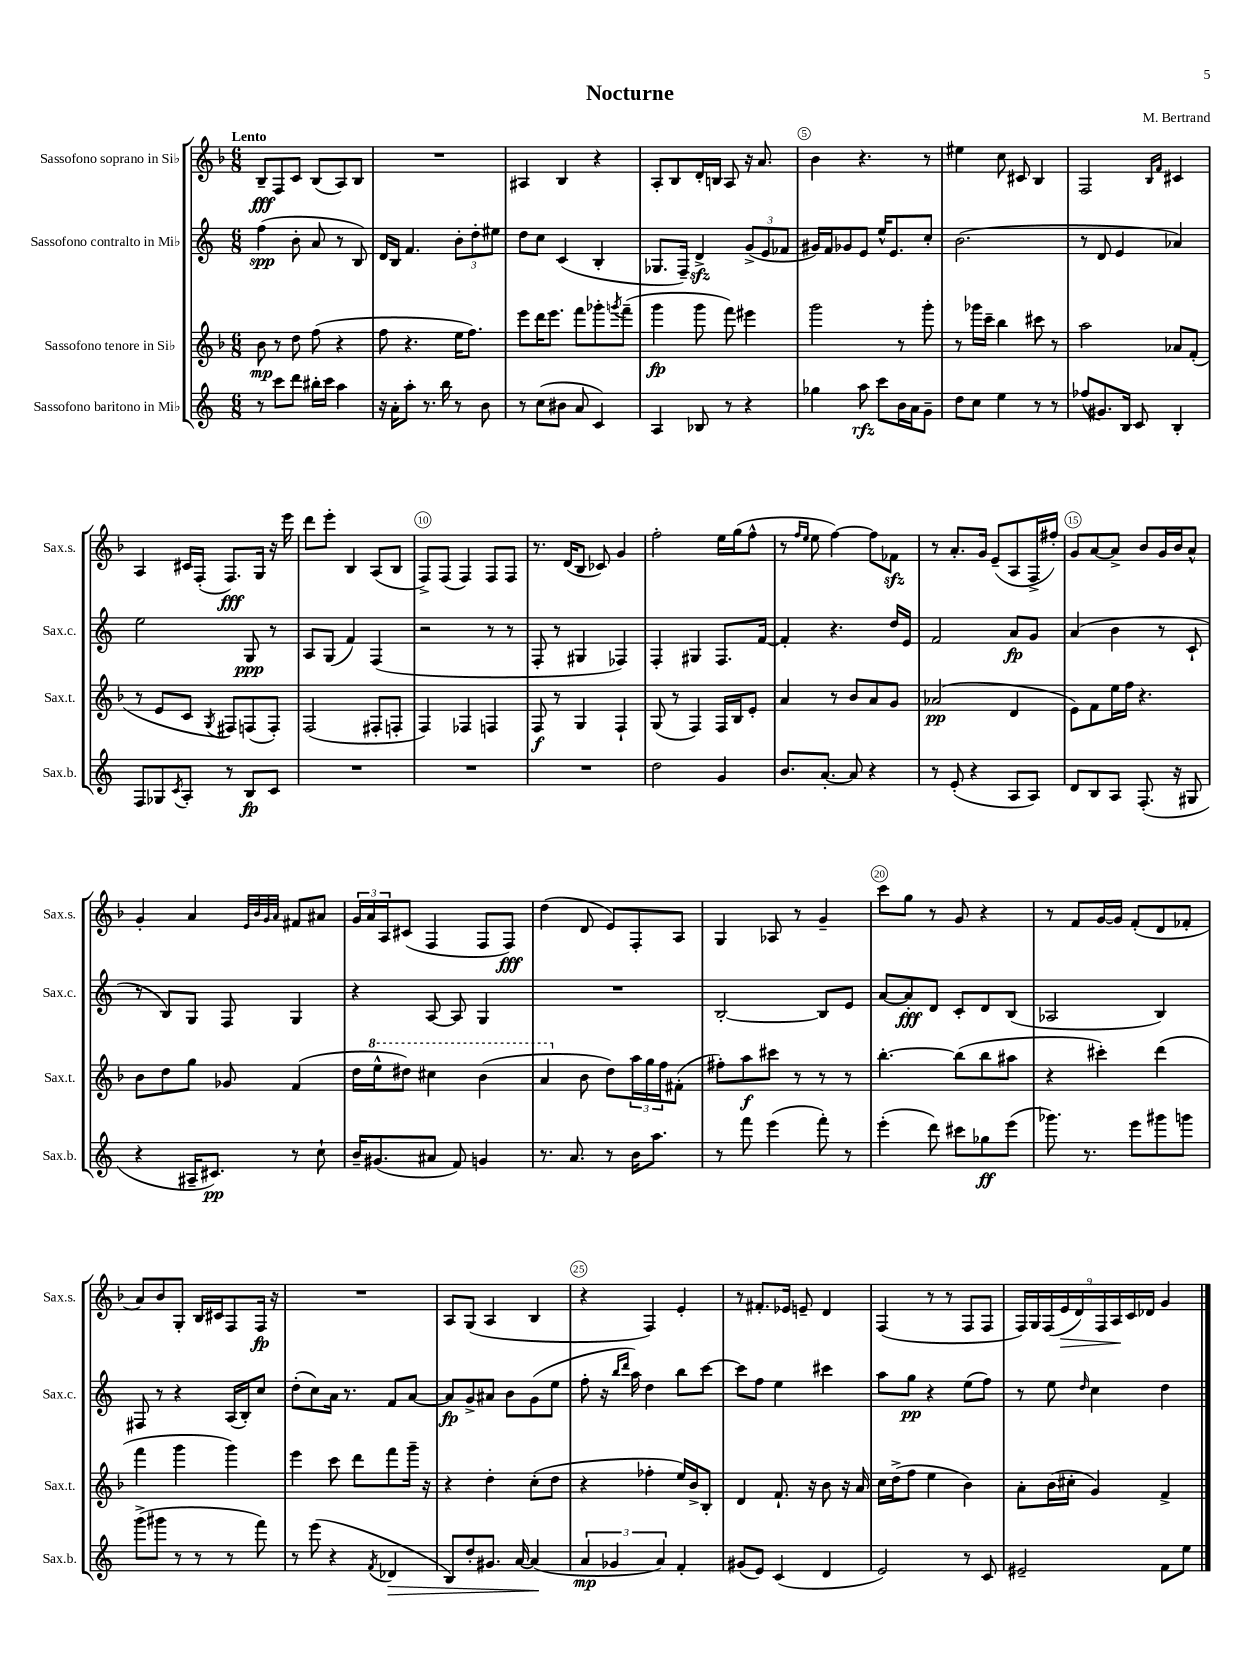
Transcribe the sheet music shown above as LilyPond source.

\header { title = "Nocturne" composer = "M. Bertrand" }
<<
\new StaffGroup <<
\new Staff = "s0" \with { instrumentName = "Sassofono soprano in Sib" shortInstrumentName = "Sax.s." } {
    \clef treble \key f \major \numericTimeSignature \time 6/8 \tempo "Lento"
    bes8--\fff f8 c'8 bes8( a8) bes8 |
    R2. |
    ais4 bes4 r4 |
    a8-. bes8 d'16-. b16 a8 r16 a'8. |
    bes'4 r4. r8 |
    eis''4 c''8 cis'8 bes4 |
    f2 \grace { bes16 f'16 } cis'4 |
    a4 cis'16 f16-.( f8.\fff) g16 r16 e'''16 |
    d'''8 e'''8-. bes4 a8( bes8 |
    f8->) f8( f4) f8 f8 |
    r8. d'16( bes8 ces'8) g'4 |
    f''2-. e''16 g''16( f''8-^ |
    r8 \grace { f''16 e''16 } e''8 f''4~) f''8 fes'8\sfz |
    r8 a'8.-. g'16 e'8--( a8 f16-> fis''16-.) |
    g'8 a'8~ a'8-> bes'8 g'16 bes'16 a'8-^ |
    g'4-. a'4 \grace { e'32 bes'32 g'32 a'32 } fis'8 ais'8 |
    \tuplet 3/2 { g'16 a'16 a16 } cis'8( f4 f8 f8\fff) |
    d''4( d'8 e'8) f8-. a8 |
    g4 aes8 r8 g'4-- |
    c'''8 g''8 r8 g'8 r4 |
    r8 f'8 g'16~ g'16 f'8-.( d'8 fes'8-. |
    a'8) bes'8 g8-. bes16 cis'16 f8 f16\fp r16 |
    R2. |
    a8 g8( a4 bes4 |
    r4 f4) e'4-. |
    r8 fis'8.-. ees'16 e'8-- d'4 |
    f4( r8 r8 f8 f8 |
    \tuplet 9/8 { f16) g16 f16( e'16\> d'16) f16 a16\! c'16 des'16 } g'4 \bar "|." |
}
\new Staff = "s1" \with { instrumentName = "Sassofono contralto in Mib" shortInstrumentName = "Sax.c." } {
    \clef treble \key c \major \numericTimeSignature \time 6/8
    f''4\spp( b'8-. a'8 r8 b8) |
    d'16 b16 f'4. \tuplet 3/2 { b'8-. d''8-. eis''8 } |
    d''8 c''8 c'4( b4-. |
    ges8. f16--) d'4->\sfz \tuplet 3/2 { g'8->( e'8 fes'8 } |
    gis'16) f'16 ges'8 e'8 e''16-^ e'8. c''8-. |
    b'2.( |
    r8 d'8 e'4 aes'4) |
    e''2 g8\ppp r8 |
    a8 g8( f'4) f4( |
    r2 r8 r8 |
    f8-. r8 gis4 fes4) |
    f4-. gis4 f8. f'16~ |
    f'4-. r4. d''16 e'16 |
    f'2 a'8\fp g'8 |
    a'4( b'4 r8 c'8-! |
    r8 b8) g8 f8 g4 |
    r4 a8~ a8 g4 |
    R2. |
    b2~-. b8 e'8 |
    a'8~ a'8-.\fff d'8 c'8-. d'8 b8( |
    aes2 b4) |
    fis8 r8 r4 a16( b16-.) c''8 |
    d''8-.( c''8) a'16 r8. f'8 a'8~ |
    a'8\fp g'8-> ais'8 b'8 g'8( e''8 |
    f''8-. r16 \grace { b''16 d'''16 } a''16) d''4 b''8 c'''8~ |
    c'''8 f''8 e''4 cis'''4 |
    a''8 g''8\pp r4 e''8( f''8) |
    r8 e''8 \grace { d''16 } c''4 d''4 \bar "|." |
}
\new Staff = "s2" \with { instrumentName = "Sassofono tenore in Sib" shortInstrumentName = "Sax.t." } {
    \clef treble \key f \major \numericTimeSignature \time 6/8
    bes'8\mp r8 d''8 f''8( r4 |
    f''8 r4. e''16 f''8.) |
    e'''8 d'''16 e'''8. f'''8 ges'''8-. \acciaccatura { g'''8 } f'''8--( |
    g'''4\fp g'''8 f'''8) eis'''4 |
    g'''2 r8 g'''8-. |
    r8 ges'''16 c'''16-- bes''4 cis'''8 r8 |
    a''2 aes'8 f'8-.( |
    r8 e'8 c'8 \acciaccatura { g8 } fis8) f8( f8-.) |
    f2( fis8-. f8-. |
    f4) fes4 f4 |
    f8\f r8 g4 f4-! |
    g8( r8 f4) f16 bes16 e'8-. |
    a'4 r8 bes'8 a'8 g'8 |
    aes'2\pp( d'4 |
    e'8) f'8 e''16 f''16 r4. |
    bes'8 d''8 g''8 ges'8 f'4( |
    d''16 \ottava #1 e'''16-^ dis'''8) cis'''4 bes''4( |
    a''4 \ottava #0 bes'8 d''8) \tuplet 3/2 { a''16 g''16 f''16 } fis'8-.( |
    fis''8-.) a''8\f cis'''8 r8 r8 r8 |
    bes''4.~-. bes''8( bes''8 ais''8 |
    r4 cis'''4-.) d'''4( |
    f'''4 g'''4 g'''4) |
    e'''4 c'''8 d'''8 f'''8 g'''16-- r16 |
    r4 d''4-. c''8-.( d''8 |
    r4 fes''4-. e''16) bes'16-> bes8-. |
    d'4 f'8.-! r16 bes'8 r16 a'16 |
    c''16 d''16->( f''8 e''4 bes'4) |
    a'8-. bes'16( cis''16-. g'4) f'4-> \bar "|." |
}
\new Staff = "s3" \with { instrumentName = "Sassofono baritono in Mib" shortInstrumentName = "Sax.b." } {
    \clef treble \key c \major \numericTimeSignature \time 6/8
    r8 c'''8 d'''8 bis''16-. c'''16 a''4 |
    r16 a'16-. a''8-. r8. b''16 r8 b'8 |
    r8 c''8( bis'8 a'8 c'4) |
    a4 bes8 r8 r4 |
    ges''4 a''8\rfz c'''8 b'16 a'16 g'8-- |
    d''8 c''8 e''4 r8 r8 |
    fes''8( gis'8.) b16 c'8 b4-. |
    f8 ges8 \acciaccatura { c'8 } a8-. r8 b8\fp c'8 |
    R2. |
    R2. |
    R2. |
    d''2 g'4 |
    b'8. a'8.~-. a'8 r4 |
    r8 e'8-.( r4 a8 a8) |
    d'8 b8 a8 f8.-.( r16 gis8 |
    r4 ais16-- cis'8.\pp) r8 c''8-! |
    b'16-- gis'8.( ais'8 f'8) g'4 |
    r8. a'8. r8 b'16 a''8. |
    r8 f'''8 e'''4( f'''8-.) r8 |
    e'''4-.( d'''8) cis'''8 ges''8\ff e'''8( |
    ges'''8.) r8. e'''8 gis'''8 g'''8 |
    g'''8->( gis'''8 r8 r8 r8 f'''8) |
    r8 e'''8( r4 \acciaccatura { f'8 } des'4\> |
    b8) d''8-. gis'8. a'16~ a'4\!( |
    \tuplet 3/2 { a'4\mp ges'4 a'4) } f'4-. |
    gis'8( e'8) c'4( d'4 |
    e'2) r8 c'8 |
    eis'2-- f'8 e''8 \bar "|." |
}
>>
>>
\layout { \context { \Score \override BarNumber.break-visibility = ##(#f #t #t) barNumberVisibility = #(every-nth-bar-number-visible 5) \override BarNumber.stencil = #(make-stencil-circler 0.1 0.3 ly:text-interface::print) } }
